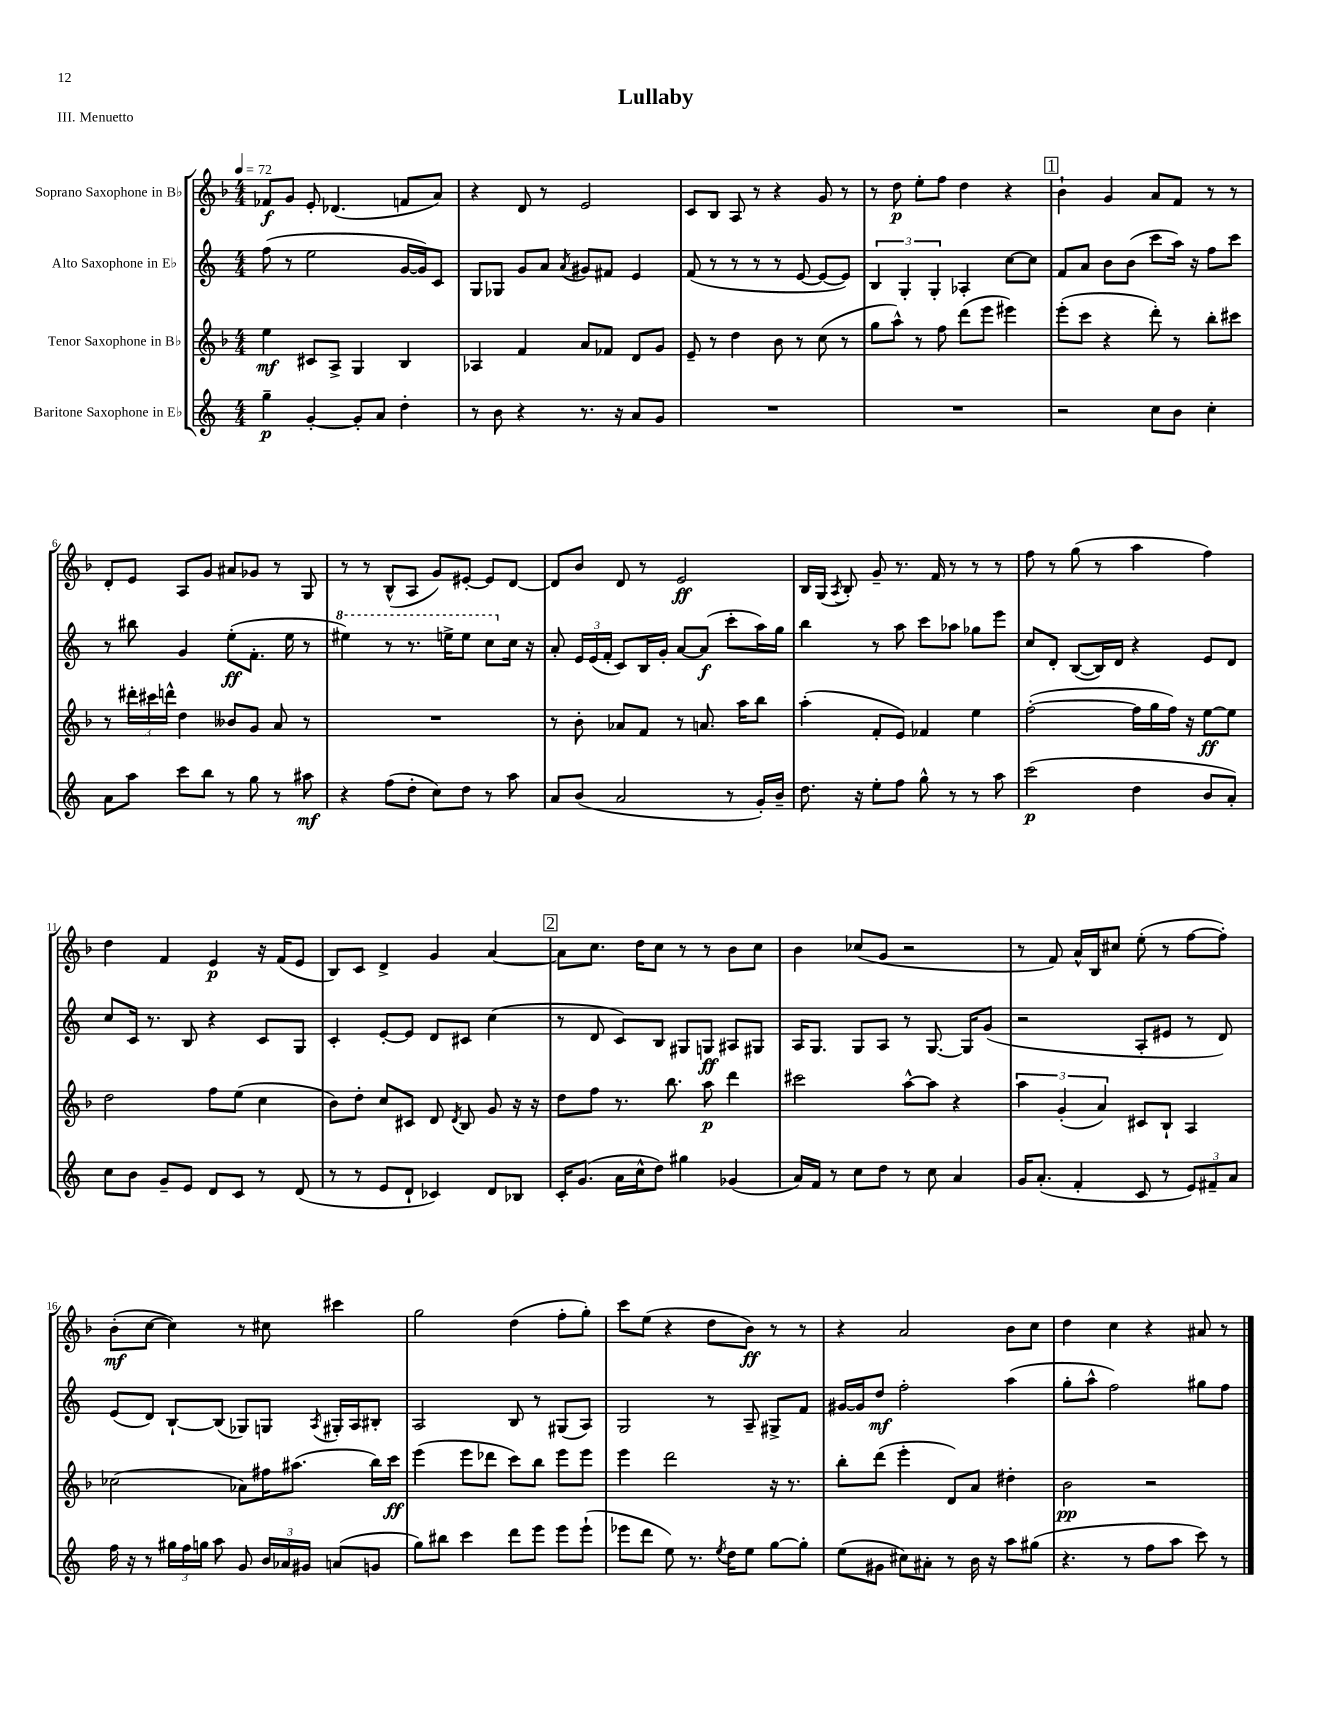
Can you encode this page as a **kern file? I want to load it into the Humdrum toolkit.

**kern	**kern	**kern	**kern
*staff4	*staff3	*staff2	*staff1
*clefG2	*clefG2	*clefG2	*clefG2
*k[]	*k[b-]	*k[]	*k[b-]
*M4/4	*M4/4	*M4/4	*M4/4
*MM72	*MM72	*MM72	*MM72
4gg~	4ee	(8ff	8f-
.	.	8r	8g
[4g'	8c#	2ee	8e'
.	8A^	.	(4.d-
8g']	4G	.	.
8a	.	.	.
4dd'	4B-	[16g	8f
.	.	16g])	.
.	.	8c	8a)
=	=	=	=
8r	4A-	8G	4r
8b	.	8G-	.
4r	4f	8g	8d
.	.	8a	8r
.	.	8qa	.
8.r	8a	8g#	2e
.	8f-	8f#	.
16r	.	.	.
8a	8d	4e	.
8g	8g	.	.
=	=	=	=
1r	8e~	(8f	8c
.	8r	8r	8B-
.	4dd	8r	8A
.	.	8r	8r
.	8b-	8r	4r
.	8r	[8e	.
.	(8cc	8e_	8g
.	8r	8e])	8r
=	=	=	=
1r	8gg	6B	8r
.	8aa^^)	.	8dd
.	.	6G'	.
.	8r	.	8ee'
.	.	6G'	.
.	8ff	.	8ff
.	(8ddd	4A-'	4dd
.	8eee	.	.
.	4eee#)	[8cc	4r
.	.	8cc]	.
=	=	=	=
2r	(8eee'	8f	4b-`
.	8ccc	8a	.
.	4r	8b	4g
.	.	(8b	.
8cc	8ddd')	8ccc	8a
8b	8r	16aa)	8f
.	.	16r	.
4cc'	8bb-'	8ff	8r
.	8ccc#	8ccc	8r
=	=	=	=
8a	8r	8r	8d'
8aa	24ddd#'	8bb#	8e
.	24ccc#	.	.
.	24ddd^^	.	.
8ccc	4dd	4g	8A
8bb	.	.	8g
8r	8b--	(8ee'	8a#
8gg	8g	8.f'	8g-
8r	8a	.	8r
.	.	16ee	.
8aa#	8r	8r	8G
=	=	=	=
4r	1r	4eee#)	8r
.	.	.	8r
(8ff	.	8r	(8B-^^
8dd'	.	8.r	8A
8cc)	.	.	8g)
.	.	16eee^	.
8dd	.	8eee	[8e#'
8r	.	8ccc	8e#]
8aa	.	16cc	[8d
.	.	16r	.
=	=	=	=
8a	8r	8a'	8d]
(8b	8b-'	24e	8b-
.	.	(24e	.
.	.	24f'	.
2a	8a-	8c)	8d
.	8f	16B	8r
.	.	16g'	.
.	8r	[8a	2e
.	8.a	(8a]	.
8r	.	8ccc'	.
.	16aa	.	.
16g')	8bb-	16aa)	.
16b~	.	16gg	.
=	=	=	=
8.dd	(4aa'	4bb	16B-
.	.	.	(16G
.	.	.	8qA
.	.	.	8B-')
16r	.	.	.
8ee'	8f'	8r	8g~
8ff	8e)	8aa	8.r
8gg^^	4f-	8ccc	.
.	.	.	16f
8r	.	8aa-	8r
8r	4ee	8gg-	8r
8aa	.	8eee	8r
=	=	=	=
(2ccc	([2ff'	8cc	8ff
.	.	8d'	8r
.	.	([8B	(8gg
.	.	16B])	8r
.	.	16d	.
4dd	16ff]	4r	4aa
.	16gg	.	.
.	16ff)	.	.
.	16r	.	.
8b	[8ee	8e	4ff)
8a')	8ee]	8d	.
=	=	=	=
8cc	2dd	8cc	4dd
8b	.	16c	.
.	.	8.r	.
8g~	.	.	4f
8e	.	8B	.
8d	8ff	4r	4e
8c	(8ee	.	.
8r	4cc	8c	16r
.	.	.	(16f
(8d	.	8G	8e
=	=	=	=
8r	8b-)	4c'	8B-)
8r	8dd'	.	8c
8e	8cc	[8e'	4d^
8d`	8c#	8e]	.
4c-)	8d	8d	4g
.	8qd	.	.
.	8B-	8c#	.
8d	8g	(4cc	[4a
8B-	16r	.	.
.	16r	.	.
=	=	=	=
16c'	8dd	8r	8a]
(8.g	.	.	.
.	8ff	8d	8.cc
16a	8.r	8c)	.
16cc^^	.	.	16dd
8dd)	.	8B	8cc
.	8.bb-	.	.
4gg#	.	8G#	8r
.	8aa	8G	8r
(4g-	4ddd	8A#	8b-
.	.	8G#	8cc
=	=	=	=
16a)	2ccc#	16A	4b-
16f	.	8.G	.
8r	.	.	.
8cc	.	8G	(8cc-
8dd	.	8A	8g
8r	[8aa^^	8r	2r
8cc	8aa]	[8.G	.
4a	4r	.	.
.	.	16G]	.
.	.	(8g	.
=	=	=	=
16g	6aa	2r	8r
(8.a'	.	.	.
.	.	.	8f)
.	(6g'	.	.
4f'	.	.	16a^^
.	.	.	16B-
.	6a)	.	.
.	.	.	8cc#
8c	8c#	8A'	(8ee'
8r	8B-`	8e#	8r
12e)	4A	8r	[8ff
12f#~	.	.	.
.	.	8d)	8ff'])
12a	.	.	.
=	=	=	=
16ff	(2cc-	(8e	(8b-'
16r	.	.	.
8r	.	8d)	[8cc
24gg#	.	[8B`	4cc])
24ff	.	.	.
24gg	.	.	.
8aa	.	(8B]	.
8g	8a-)	8G-)	8r
24b	16ff#	8G	8cc#
24a-	.	.	.
.	(8.aa#	.	.
24g#	.	.	.
.	.	8qA	.
(8a	.	16G#'	4ccc#
.	.	16A	.
8g	16bb-)	8B#'	.
.	16ccc	.	.
=	=	=	=
8gg)	(4eee	2A	2gg
8bb#	.	.	.
4ccc	8eee	.	.
.	8ddd-	.	.
8ddd	8ccc)	8B	(4dd
8eee	8bb-	8r	.
8eee	8eee	(8G#	8ff'
(8eee`	8eee	8A)	8gg')
=	=	=	=
8eee-	4eee	2G	8ccc
8ddd	.	.	(8ee
8ee)	2ddd	.	4r
8.r	.	.	.
.	.	8r	8dd
8qee	.	.	.
16dd	.	.	.
8ee	.	8A~	8b-)
[8gg	16r	8G#^	8r
.	8.r	.	.
8gg']	.	8f	8r
=	=	=	=
(8ee	8bb-'	[16g#	4r
.	.	16g#]	.
8g#	(8ddd	8dd	.
8cc#)	4eee'	2ff'	2a
8a#'	.	.	.
8r	8d)	.	.
16b	8a	.	.
16r	.	.	.
8aa	4dd#'	(4aa	8b-
(8gg#	.	.	8cc
=	=	=	=
4.r	2b-	8gg'	4dd
.	.	8aa^^	.
.	.	2ff)	4cc
8r	.	.	.
8ff	2r	.	4r
8aa	.	.	.
8ccc)	.	8gg#	8a#
8r	.	8ff	8r
==	==	==	==
*-	*-	*-	*-
